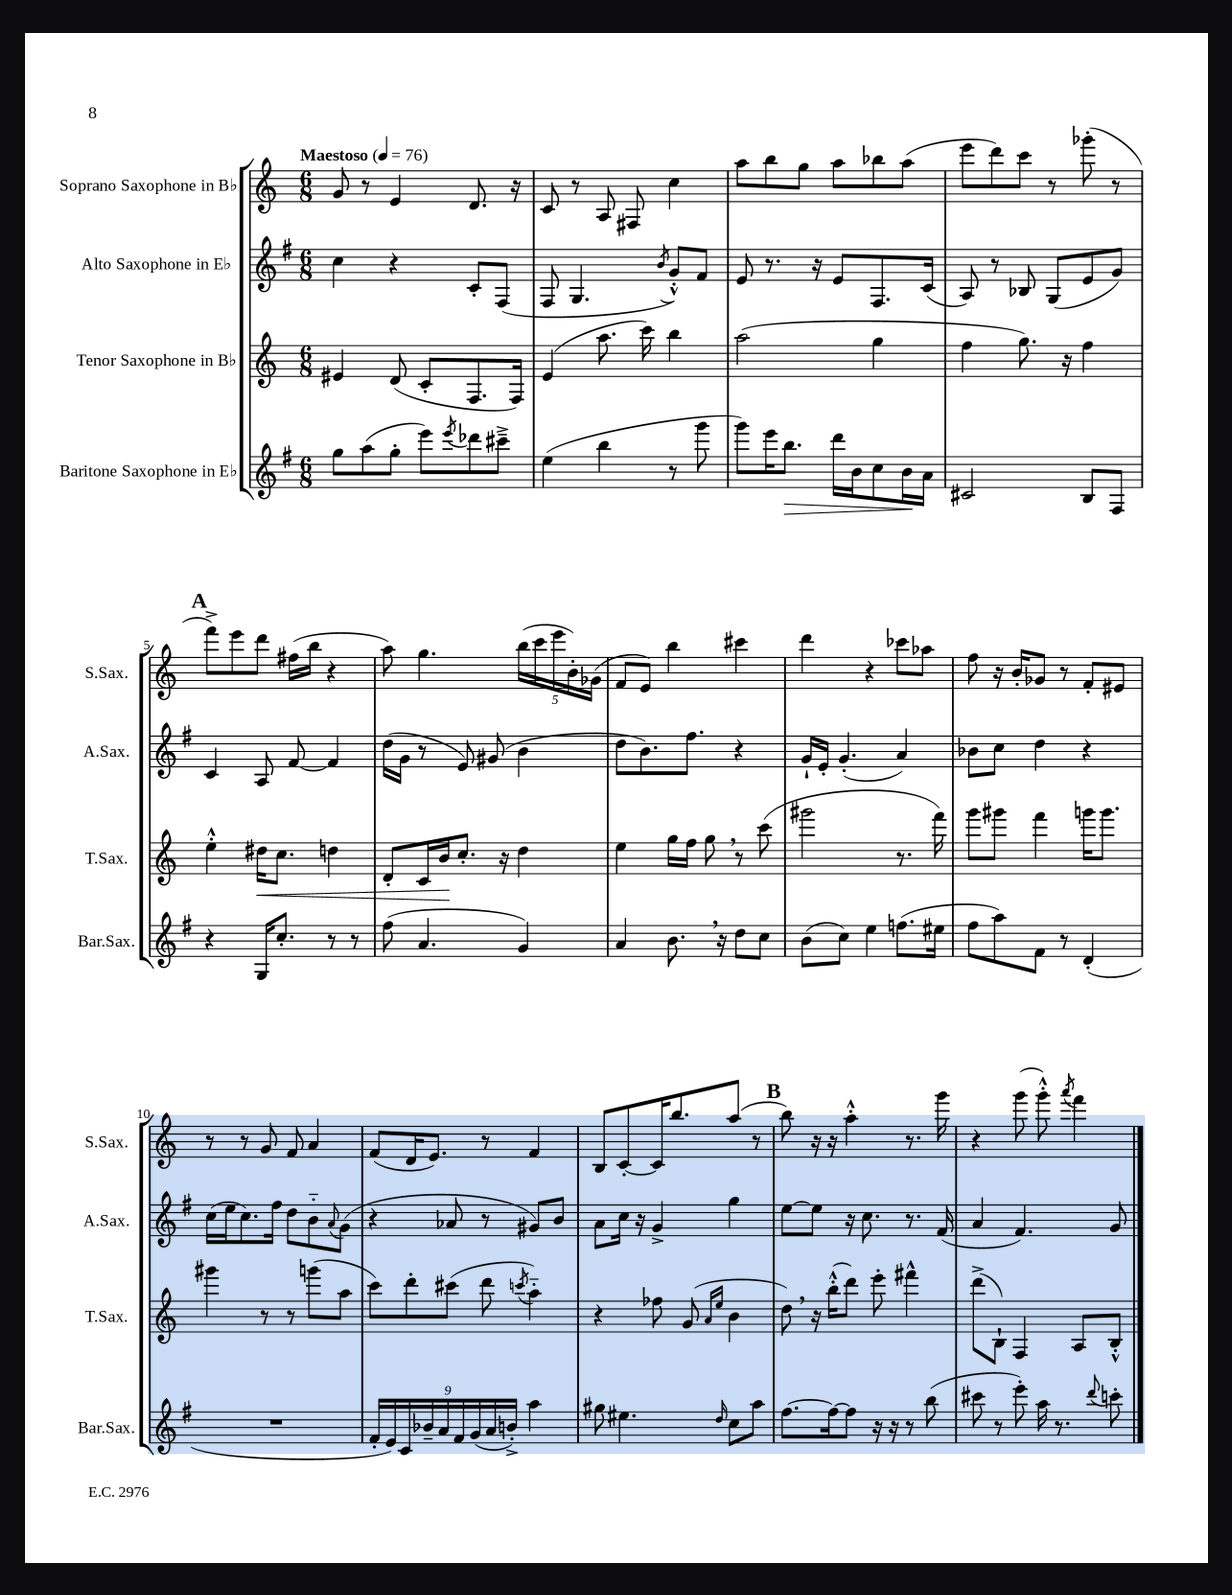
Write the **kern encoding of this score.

**kern	**dynam	**kern	**dynam	**kern	**kern
*part4	*part4	*part3	*part3	*part2	*part1
*staff4	*staff4	*staff3	*staff3	*staff2	*staff1
*I"Baritone Saxophone in E♭	*	*I"Tenor Saxophone in B♭	*	*I"Alto Saxophone in E♭	*I"Soprano Saxophone in B♭
*I'Bar.Sax.	*	*I'T.Sax.	*	*I'A.Sax.	*I'S.Sax.
*clefG2	*	*clefG2	*	*clefG2	*clefG2
*k[f#]	*	*k[]	*	*k[f#]	*k[]
*M6/8	*	*M6/8	*	*M6/8	*M6/8
*MM76	*	*MM76	*	*MM76	*MM76
=1	=1	=1	=1	=1	=1
!	!	!	!	!	!LO:TX:a:B:t=Maestoso
8gg\L	.	4e#X/	.	4cc\	8g/
(8aa\	.	.	.	.	8r
8gg'\J	.	(8d/	.	4r	4e/
8eee\L)	.	8c'/L	.	.	.
8qeee/	.	.	.	.	.
8ddd-X\	.	8.F/	.	8c'/L	8.d/
8ccc#X~^\J	.	.	.	(8F#/J	.
.	.	16F/Jk)	.	.	16r
=2	=2	=2	=2	=2	=2
(4ee\	.	(4e/	.	8F#/	8c/
.	.	.	.	4.G/	8r
4bb\	.	8.aa\	.	.	8A/
.	.	.	.	.	8F#X/
.	.	16ccc\)	.	.	.
.	.	.	.	8qb/	.
8r	.	4bb\	.	8g'^^/L)	4cc\
8ggg\	.	.	.	8f#/J	.
=3	=3	=3	=3	=3	=3
8ggg\L)	.	(2aa\	.	8e/	8aa\L
16eee\K	.	.	.	8.r	8bb\
!	!LO:HP:b	!	!	!	!
8.bb\J	>	.	.	.	.
.	.	.	.	.	8gg\J
.	.	.	.	16r	.
16ddd\LL	.	.	.	8e/L	8aa\L
16b\J	.	.	.	.	.
8cc\	.	4gg\	.	8.F#/	8bb-X\
16b\L	.	.	.	.	(8aa\J
16a\JJ	]	.	.	(16c/Jk	.
=4	=4	=4	=4	=4	=4
2c#X/	.	4ff\	.	8A/)	8eee\L
.	.	.	.	8r	8ddd\)
.	.	8.gg\)	.	8B-X/	8ccc\J
.	.	.	.	(8G/L	8r
.	.	16r	.	.	.
8B/L	.	4ff\	.	8e/	(8ggg-X'\
8F#/J	.	.	.	8g/J)	8r
!!LO:LB:g=z
!!LO:REH:place=s1:t=A
=5	=5	=5	=5	=5	=5
4r	.	4ee'^^\	.	4c/	8fff^\L)
.	.	.	.	.	8eee\
!	!	!	!LO:HP:b	!	!
16G/KL	.	16dd#X\KL	<	8A/	8ddd\J
8.cc'/J	.	8.cc\J	.	.	.
.	.	.	.	[8f#/	(16ff#X\LL
.	.	.	.	.	16bb\JJ
8r	.	4ddn\	.	4f#/]	4r
8r	.	.	.	.	.
=6	=6	=6	=6	=6	=6
(8ff#\	.	8d'/L	.	(16dd\LL	8aa\)
.	.	.	.	16g\JJ	.
4.a/	.	16c/L	.	8r	4.gg\
.	.	16b/J	.	.	.
.	.	8.cc'/J	[	8e/)	.
.	.	.	.	(8g#X/	.
.	.	16r	.	.	.
4g/)	.	4dd\	.	4b\	(20bb\LL
.	.	.	.	.	20ccc\
.	.	.	.	.	20eee\
.	.	.	.	.	20b'\)
.	.	.	.	.	(20g-X\JJ
=7	=7	=7	=7	=7	=7
4a/	.	4ee\	.	8dd\L	8f/L
.	.	.	.	8.b\)	8e/J)
8.b,\	.	16gg\LL	.	.	4bb\
.	.	16ff\JJ	.	8.ff#\J	.
.	.	8gg,\	.	.	.
16r	.	.	.	.	.
8dd\L	.	8r	.	4r	4ccc#X\
8cc\J	.	(8ccc\	.	.	.
=8	=8	=8	=8	=8	=8
(8b\L	.	2ggg#X\	.	16g`/LL	4ddd\
.	.	.	.	16e'/JJ	.
8cc\J)	.	.	.	(4.g'/	.
4ee\	.	.	.	.	4r
(8.ffn\L	.	8.r	.	4a/)	8ccc-X\L
.	.	.	.	.	8aa-X\J
16ee#X\Jk	.	16fff\)	.	.	.
=9	=9	=9	=9	=9	=9
8ff#\L	.	8ggg\L	.	8b-X\L	8ff\
8aa\)	.	8ggg#X\J	.	8cc\J	16r
.	.	.	.	.	16b'/KL
8f#\J	.	4fff\	.	4dd\	8g-X/J
8r	.	.	.	.	8r
(4d'/	.	16gggn\KL	.	4r	8f'/L
.	.	8.ggg\J	.	.	.
.	.	.	.	.	8e#X/J
!!LO:LB:g=z
=10	=10	=10	=10	=10	=10
2.r	.	4ggg#X\	.	(16cc\LL	8r
.	.	.	.	16ee\J	.
.	.	.	.	8.cc\)	8r
.	.	8r	.	.	8g/
.	.	.	.	16ff#\Jk	.
.	.	8r	.	8dd\L	8f/
.	.	(8gggn\L	.	8b\	4a/
.	.	.	.	8qqa/	.
.	.	8aa\J	.	(8g\J	.
=11	=11	=11	=11	=11	=11
18f#'/LL	.	8ccc\L)	.	4r	(8f/L
18e/)	.	.	.	.	.
18c/	.	.	.	.	.
.	.	8ddd'\	.	.	16d/K
18b-X~/	.	.	.	.	.
.	.	.	.	.	8.e/J)
18a/	.	.	.	.	.
.	.	(8ccc#X\J	.	8a-X/	.
18f#/	.	.	.	.	.
(18g/	.	.	.	.	.
.	.	8ddd\	.	8r	8r
18a/	.	.	.	.	.
18bn'^/JJ)	.	.	.	.	.
.	.	8qcccn/	.	.	.
4aa\	.	4aa\)	.	8g#X/L)	4f/
.	.	.	.	8b/J	.
=12	=12	=12	=12	=12	=12
8gg#X\	.	4r	.	8a\L	8B/L
4.ee#X\	.	.	.	16cc\Jk	[8c'/
.	.	.	.	16r	.
.	.	8ff-X\	.	4g^/	16c/K]
.	.	.	.	.	8.bb/
.	.	(8g/	.	.	.
.	.	16qqa/LL	.	.	.
16qqdd/	.	16qqee/JJ	.	.	.
8cc\L	.	4b\	.	4gg\	(8aa/J
8aa\J	.	.	.	.	8r
!!LO:REH:place=s1:t=B
=13	=13	=13	=13	=13	=13
[8.ff#\L	.	8dd,\)	.	[8ee\L	8bb\)
.	.	16r	.	8ee\J]	16r
16ff#\k_	.	(16bb'^^\KL	.	.	16r
8ff#\J]	.	8ddd\J)	.	16r	4aa'^^\
.	.	.	.	8.cc\	.
16r	.	8eee'\	.	.	.
16r	.	.	.	.	.
8r	.	4fff#X^^\	.	8.r	8.r
(8bb\	.	.	.	.	.
.	.	.	.	(16f#/	16ggg\
=14	=14	=14	=14	=14	=14
8ccc#X\	.	(8ddd^\L	.	4a/	4r
8r	.	8B`\J)	.	.	.
8eee'\)	.	4F/	.	4.f#/)	(8ggg\
16aa\	.	.	.	.	8ggg'^^\)
8.r	.	.	.	.	.
.	.	.	.	.	8qaaa/
.	.	8A/L	.	.	4fff\
8qqddd/	.	.	.	.	.
8cccn'\	.	8B'^^/J	.	8g/	.
==	==	==	==	==	==
*-	*-	*-	*-	*-	*-
